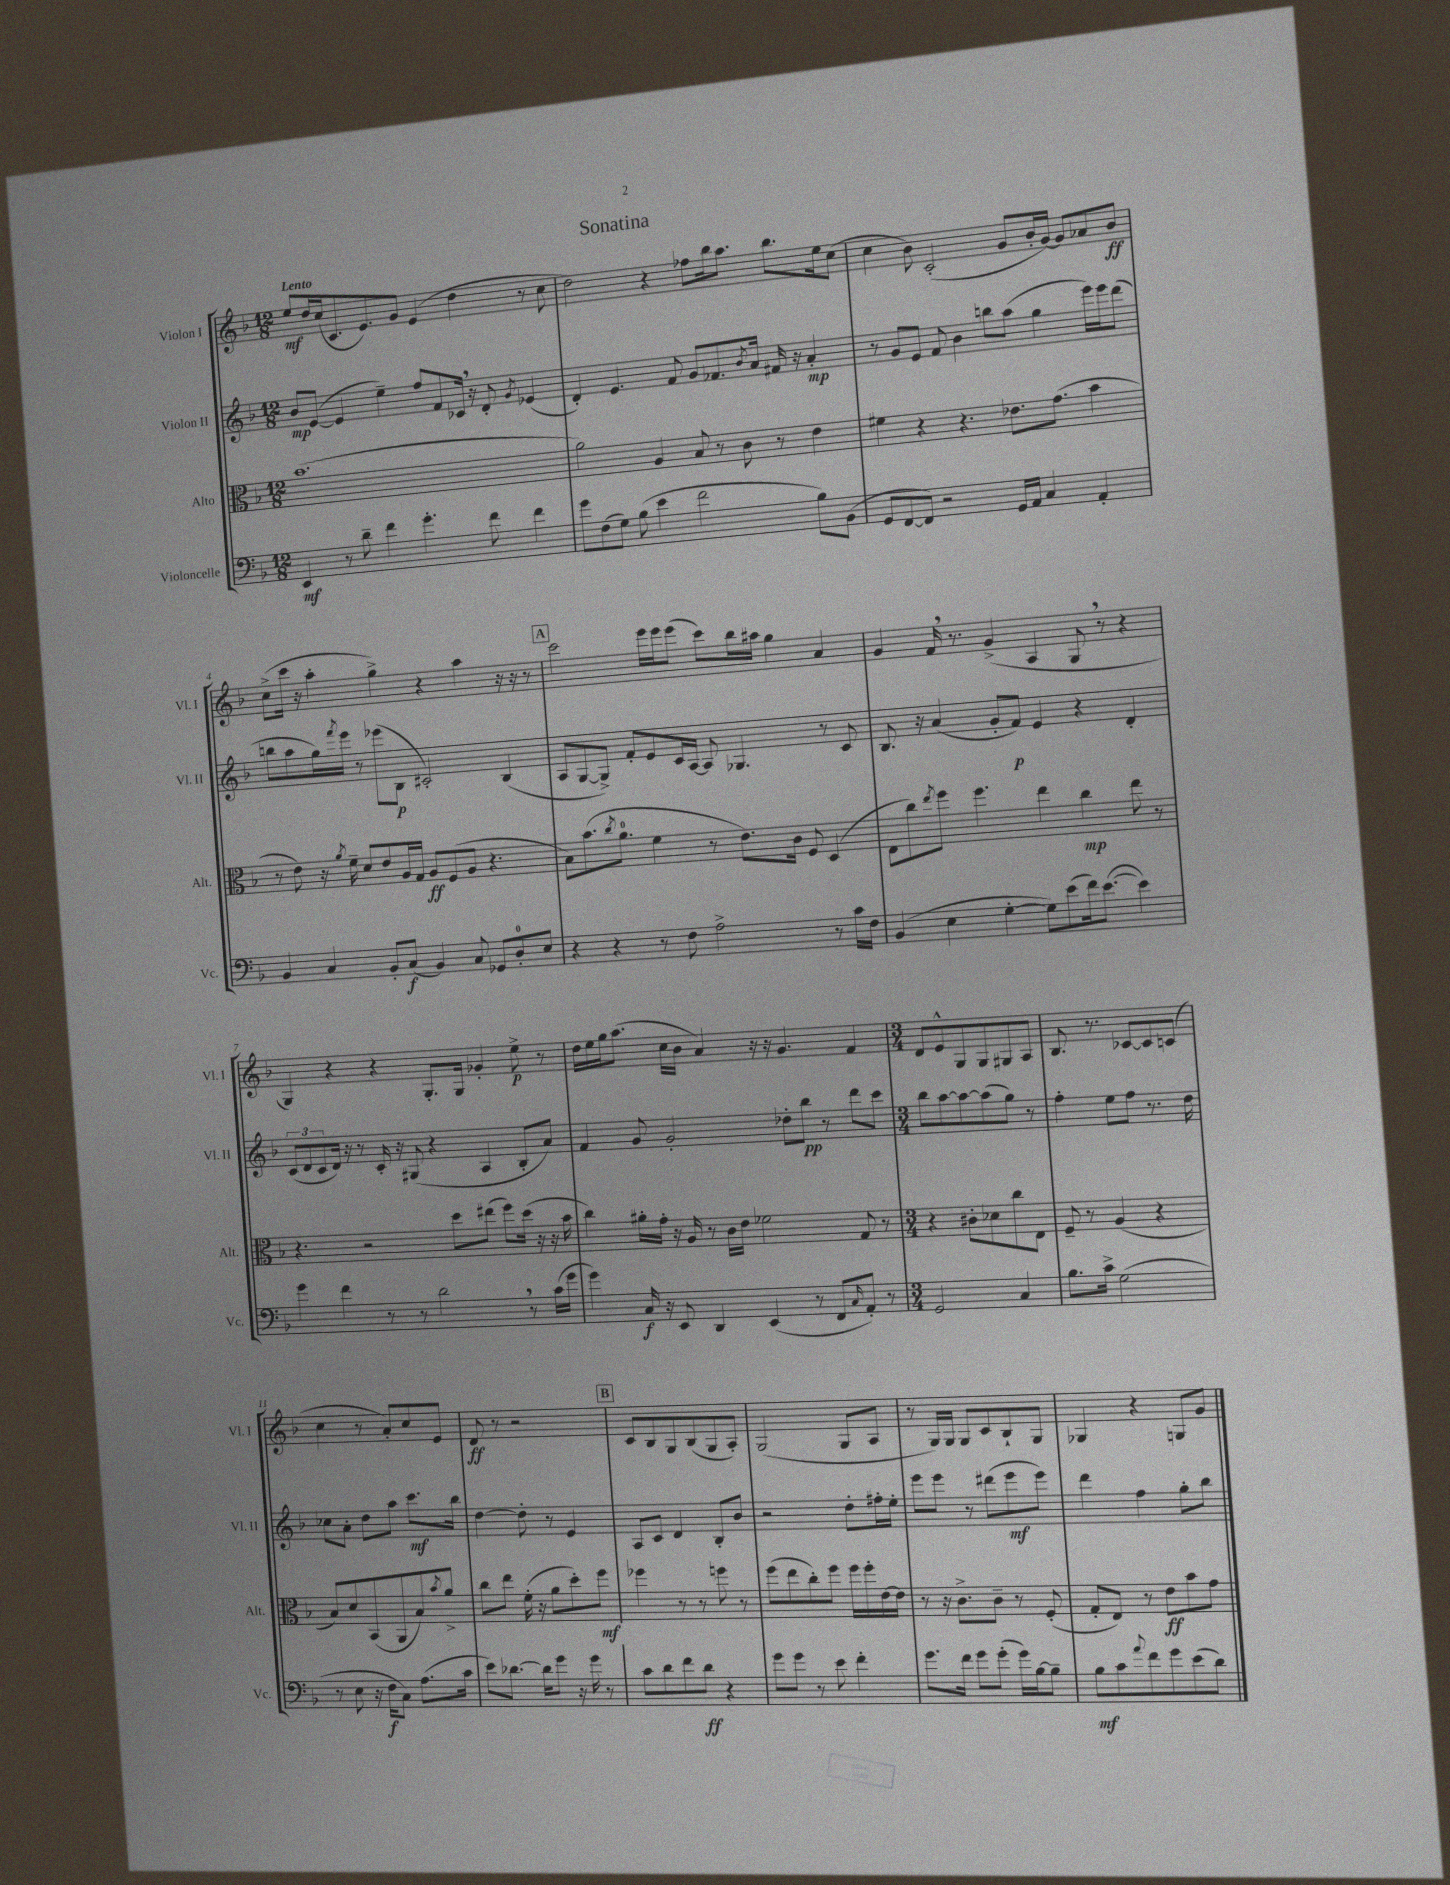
\header { title = "Sonatina" }
<<
\new StaffGroup <<
\new Staff = "s0" \with { instrumentName = "Violon I" shortInstrumentName = "Vl. I" } {
    \clef treble \key f \major \numericTimeSignature \time 12/8 \tempo "Lento"
    e''8\mf d''16 c''16( c'8. e'8.) g'8 e'4( d''4 r8 c''8 |
    d''2) r4 fes''8 bes''16 a''8. bes''8. e''16 c''8( |
    c''4 bes'8) c'2-.( g'8 bes'16-. g'16~) g'8 aes'8 bes'8\ff |
    c''8->( c'''16 r16 a''4-. g''4->) r4 a''4 r16 r16 r8 |
    \mark \markup { \box "A" } c'''2 e'''16 e'''16 e'''8( c'''8) bes''16 ais''16 g''4 a'4 |
    g'4 f'16 \breathe r8. g'4->( a4 g8 \breathe r8 r4 |
    g4) r4 r4 g8.-. g16 ges'4-. e''8->\p r8 |
    d''16 e''16 g''16 a''8.( c''16 bes'16 a'4) r16 r16 g'4. f'4 |
    \numericTimeSignature \time 3/4 d'8 e'8-^ g8 g8 gis8 a8 |
    bes8. r8. ces'8~ ces'8 c'8( |
    c''4 r8 a'8-.) c''8 e'8 |
    d'8\ff r8 r2 |
    \mark \markup { \box "B" } c'8 bes8 g8 bes8( g8 a8-.) |
    g2( g8 a8 |
    r8 g16) g16 g8 c'8 bes8-! g8 |
    ges4 r4 g8 g'8 \bar "|." |
}
\new Staff = "s1" \with { instrumentName = "Violon II" shortInstrumentName = "Vl. II" } {
    \clef treble \key f \major \numericTimeSignature \time 12/8
    bes'8\mp e'8~( e'4 e''4--) f''8 f'8 ces'16 \breathe r16 d'8-. \acciaccatura { g'8 } ees'4( |
    d'4-.) e'4. f'8 g'8 fes'8. \acciaccatura { bes'8 } a'16 fis'16 r16 a'4-.\mp |
    r8 g'8 e'8 f'8 bes'4 b''8 a''8( g''4 e'''16) e'''16 d'''8( |
    b''8 a''8 g''16) \acciaccatura { f'''8 } e'''16 r8 ees'''8( bes8\p cis'2-.) bes4( |
    \mark \markup { \box "A" } a8 g8~ g8->) f'8-. e'8 c'16 a16~ a8 ges4. r8 c'8 |
    bes8. r16 a'4( g'8-. f'8\p) e'4 r4 d'4-. |
    \tuplet 3/2 { c'8( d'8 c'8 } d'16) r16 r8 c'16-. r16 gis8( r4 a4 bes8-. a'8) |
    f'4 g'8 g'2-. des''8-. bes''8\pp r8 d'''8 c'''8 |
    \numericTimeSignature \time 3/4 bes''8 a''8~ a''8~ a''8( g''8) r8 |
    f''4-. e''8 f''8 r8. d''16 |
    ces''8 a'8-. d''8 a''8 c'''8.\mf bes''16 |
    d''4~ d''8-. r8 e'4 |
    \mark \markup { \box "B" } a8 c'8 d'4 bes8-. bes'8 |
    r2 d''8-. fis''16-. e''16-. |
    e'''8 e'''8 r8 dis'''8( e'''8\mf e'''8) |
    d'''4 f''4 g''8-. bes''8 \bar "|." |
}
\new Staff = "s2" \with { instrumentName = "Alto" shortInstrumentName = "Alt." } {
    \clef alto \key f \major \numericTimeSignature \time 12/8
    bes'1.( |
    a'2) a4 bes8 r8 c'8 r8 e'4 |
    fis'4 r4 r4. ees'8. g'8.( bes'4 |
    r8 e'8) r16 \acciaccatura { a'8 } f'16-- d'8 e'8 a16 g16 a8\ff f8( a8 r4. |
    \mark \markup { \box "A" } bes8) bes'8.( \acciaccatura { c''8 } a'8.-0 f'4 r8 e'8.) c'16 f8 d4( |
    e8 c''8) \acciaccatura { e''8 } f''8 f''4. e''4 c''4\mp e''8 r8 |
    r4. r2 d''8 eis''8( f''8) d''16( r16 r16 bes'16 |
    c''4) ais'16-. g'16-. r16 a16 r8 c'16 e'16 fes'2 g8 r8 |
    \numericTimeSignature \time 3/4 r4 cis'8-. des'8 c''8 e8 |
    f8-- r8 a4( r4 |
    bes8) d'8 bes,8( a,8 bes8) \acciaccatura { bes'8 } a'8-> |
    c''8 e''8 f'16-.( r16 a'8 d''8-.) f''8\mf |
    \mark \markup { \box "B" } fes''4 r8 r8 f''8 r8 |
    f''8( e''8 c''8-.) f''8 f''16 f''16-. e'16~ e'16 |
    r8 r16 c'8.-> c'8-- r8 f8-.( |
    g8-. e8) r8 e'8\ff bes'8 g'8 \bar "|." |
}
\new Staff = "s3" \with { instrumentName = "Violoncelle" shortInstrumentName = "Vc." } {
    \clef bass \key f \major \numericTimeSignature \time 12/8
    e,4\mf r8 d'8-- f'4 g'4.-. f'8 f'4 |
    g'8 f8( g8) bes8( e'4 f'2 bes8) bes,8( |
    g,8 f,8~ f,8) r2 g,16 a,16 c4 a,4-. |
    bes,4 c4 bes,8-. c8\f( bes,4) c8 ges,8 d8-0-. e8 |
    \mark \markup { \box "A" } r4 r4 r8 f8 a2-> r8 c'16 f16 |
    bes,4( e4 g4~-. g8) e'8( f'16) e'8.~( e'4) |
    g'4 f'4 r8 r8 d'2 \breathe r8 c'16( g'16 |
    g'4) c16\f r16 e,8 d,4 e,4( r8 f,8 \grace { c16 } a,8-.) r8 |
    \numericTimeSignature \time 3/4 g,2 c4 |
    bes8. c'16-> g2( |
    r8 e8 r16 f16\f c8) a8.( c'16 |
    e'8) des'8.~ des'16 g'8 r16 g'16 r8 |
    \mark \markup { \box "B" } c'8 d'8 f'8 d'8\ff r4 |
    g'8 g'8 r8 e'8 f'4-. |
    g'8. f'16 g'8 g'8-.( g'16) bes16~ bes8-- |
    bes8\mf c'8 \appoggiatura { a'8 } f'8 g'8 e'8( d'8) \bar "|." |
}
>>
>>
